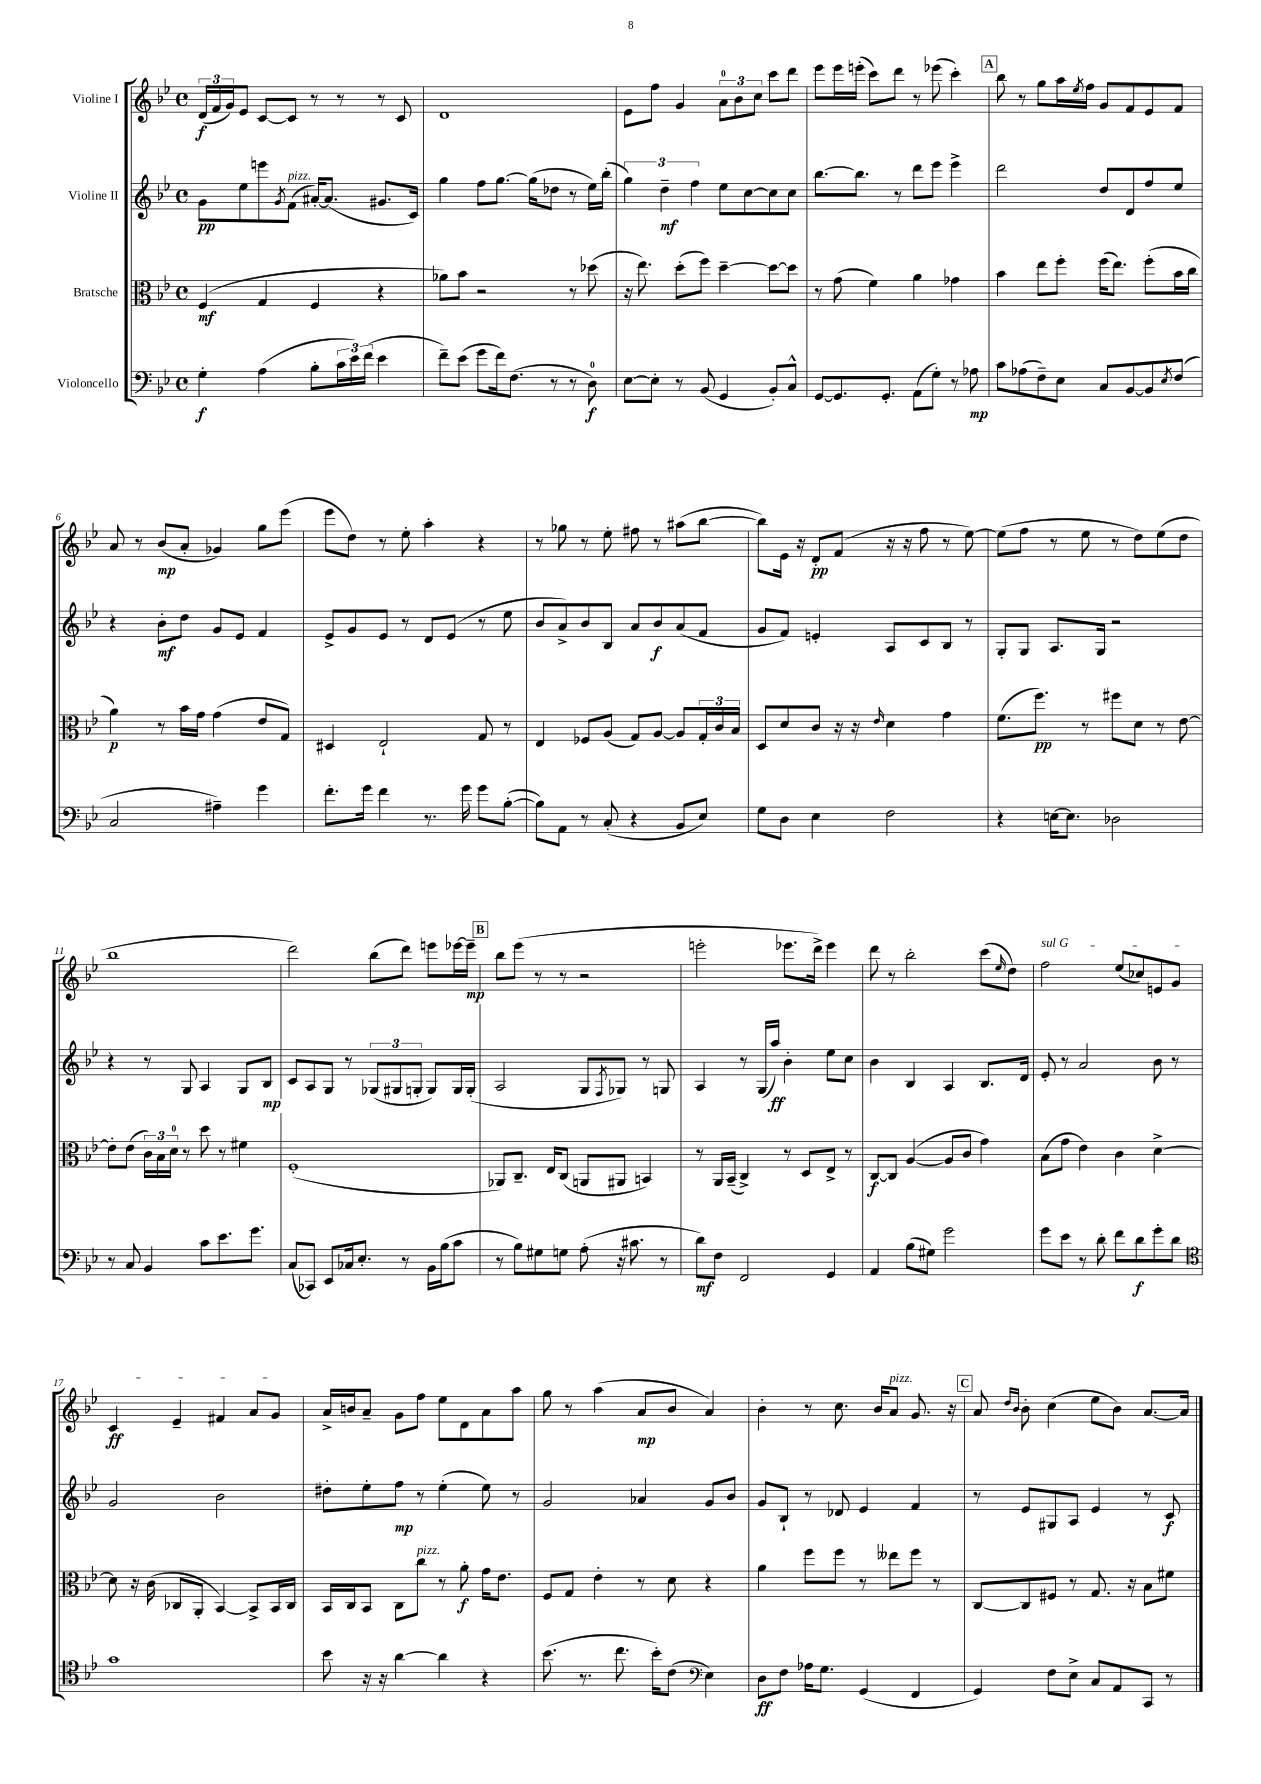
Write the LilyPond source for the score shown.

<<
\new StaffGroup <<
\new Staff = "s0" \with { instrumentName = "Violine I" } {
    \clef treble \key bes \major \defaultTimeSignature \time 4/4
    \tuplet 3/2 { d'16\f( f'16 g'16) } ees'8 c'8~ c'8 r8 r8 r8 c'8 |
    d'1 |
    ees'8 f''8 g'4 \tuplet 3/2 { a'8-0 bes'8 c''8 } c'''8 d'''8 |
    ees'''8 ees'''16 e'''16-.( c'''8) d'''8 r8 ees'''8( c'''4-.) |
    \mark \markup { \box "A" } bes''8 r8 g''8 a''16 \acciaccatura { ees''8 } f''16 g'8 f'8 ees'8 f'8 |
    a'8 r8 bes'8\mp( a'8-. ges'4) g''8 ees'''8( |
    ees'''8 d''8) r8 ees''8-. a''4-. r4 |
    r8 ges''8 r8 ees''8-. fis''8 r8 ais''8( bes''8~ |
    bes''8) ees'16 r16 d'8-.\pp f'8( r16 r16 f''8 r8 ees''8~) |
    ees''8( f''8 r8 ees''8 r8 d''8) ees''8( d''8 |
    bes''1 |
    d'''2) bes''8( d'''8) e'''8 ees'''16~ ees'''16--\mp |
    \mark \markup { \box "B" } bes''8 ees'''8( r8 r8 r2 |
    e'''2-. ees'''8. d'''16->) ees'''4 |
    d'''8 r8 bes''2-. c'''8( \grace { ees''16 } d''8) |
    \once \override TextSpanner.bound-details.left.text = \markup { \italic "sul G" } f''2\startTextSpan ees''8( ces''8) e'8 g'8 |
    c'4\ff ees'4-- fis'4 a'8 g'8\stopTextSpan |
    a'16-> b'16 a'8-- g'8 f''8 ees''8 d'8 a'8 a''8 |
    g''8 r8 a''4( a'8\mp bes'8 a'4) |
    bes'4-. r8 c''8. bes'16 a'8^\markup { \italic "pizz." } g'8. r16 |
    \mark \markup { \box "C" } a'8 \grace { d''16 bes'16 } bes'8-. c''4( ees''8 bes'8) a'8.~ a'16 \bar "|." |
}
\new Staff = "s1" \with { instrumentName = "Violine II" } {
    \clef treble \key bes \major \defaultTimeSignature \time 4/4
    g'8\pp ees''8 e'''8 \acciaccatura { g'8 } f'8^\markup { \italic "pizz." }( ais'16~-.) ais'8.( gis'8. c'16) |
    g''4 f''8 g''8.~ g''16( des''8 r8 ees''16) bes''16-.( |
    \tuplet 3/2 { g''4) d''4--\mf f''4 } ees''8 c''8~ c''8 c''8 |
    bes''8.~ bes''8. r8 d'''8 ees'''8 ees'''4-> |
    \mark \markup { \box "A" } d'''2 d''8 d'8 f''8 ees''8 |
    r4 bes'8-.\mf d''8 g'8 ees'8 f'4 |
    ees'8-> g'8 ees'8 r8 d'8 ees'8( r8 ees''8 |
    bes'8 a'8->) bes'8 bes8 a'8 bes'8\f a'8( f'8 |
    g'8 f'8) e'4-. a8 c'8 bes8 r8 |
    g8-. g8 a8. g16 r2 |
    r4 r8 g8 a4 g8 bes8\mp |
    c'8 a8 g8 r8 \tuplet 3/2 { ges8( gis8 g8-. } g8) g16 g16-.( |
    \mark \markup { \box "B" } a2 g8 \acciaccatura { f8 } ges8) r8 g8 |
    a4 r8 g16( a''16\ff) bes'4-. ees''8 c''8 |
    bes'4 bes4 a4 bes8. d'16 |
    ees'8-. r8 a'2 bes'8 r8 |
    g'2 bes'2 |
    dis''8-. ees''8-. f''8\mp r8 ees''4-.( ees''8) r8 |
    g'2 aes'4 g'8 bes'8 |
    g'8 bes8-! r8 des'8 ees'4 f'4 |
    \mark \markup { \box "C" } r8 ees'8 gis8 a8 ees'4 r8 c'8\f \bar "|." |
}
\new Staff = "s2" \with { instrumentName = "Bratsche" } {
    \clef alto \key bes \major \defaultTimeSignature \time 4/4
    f4\mf( g4 f4 r4 |
    aes'8) bes'8 r2 r8 des''8( |
    r16 ees''8.) d''8-.( f''8) d''4~-- d''8~ d''8 |
    r8 g'8( f'4) a'4 ges'4 |
    \mark \markup { \box "A" } bes'4 ees''8 f''8-. f''16( ees''8.) f''8-.( bes'16 c''16 |
    a'4\p) r8 bes'16 g'16 g'4( ees'8 g8) |
    dis4 ees2-! g8 r8 |
    ees4 fes8 a8( g8) a8~ a8 \tuplet 3/2 { g16-. c'16 bes16 } |
    d8 d'8 c'8 r16 r16 \grace { ees'16 } d'4 g'4 |
    f'8.( f''8.\pp) r8 fis''8 d'8 r8 ees'8~ |
    ees'8-. ees'8( \tuplet 3/2 { c'16) bes16 d'16-0 } r8 d''8 r8 fis'4 |
    f1-.( |
    \mark \markup { \box "B" } aes,8) c8.-- ees16 c8( a,8 ais,8 b,4) |
    r8 a,16 bes,16--( c4->) r8 d8 ees8-> r8 |
    c8~\f c8 a4~( a8 c'8 g'4) |
    bes8( g'8 ees'4) c'4 d'4~-> |
    d'8 r16 c'16( ces8 a,8-. bes,4~) bes,8-> bes,16 ces16 |
    bes,16 c16 bes,8 c8 c''8^\markup { \italic "pizz." } r8 a'8-.\f g'16 ees'8. |
    f8 g8 ees'4-. r8 d'8 r4 |
    a'4 f''8 f''8 r8 eeses''8 f''8 r8 |
    \mark \markup { \box "C" } c8~ c8 fis8 r8 g8. r16 bes8 fis'8 \bar "|." |
}
\new Staff = "s3" \with { instrumentName = "Violoncello" } {
    \clef bass \key bes \major \defaultTimeSignature \time 4/4
    g4-.\f a4( bes8-. \tuplet 3/2 { c'16 ees'16) f'16( } ees'4 |
    f'8--) ees'8( g'8 f'16) f8.( r8 r8 d8-0\f) |
    ees8~ ees8-. r8 bes,8( g,4 bes,8-.) c8-^ |
    g,8~ g,8. g,8.-. a,8( g8-.) r8 aes8\mp |
    \mark \markup { \box "A" } c'8 aes8( f8--) ees8 c8 bes,8~ bes,8 \acciaccatura { ees8 } f8( |
    c2 ais4--) g'4 |
    f'8.-. g'16 f'4 r8. g'16 g'8 bes8~-.( |
    bes8) a,8 r8 c8-.( r4 bes,8 ees8) |
    g8 d8 ees4 f2 |
    r4 e16~ e8. des2 |
    r8 c8 bes,4 c'8 ees'8. g'8. |
    c8( ces,8) ees,8 ces16 ees8.-. r8 bes,16 bes16( c'8 |
    \mark \markup { \box "B" } r8 bes8) gis8 g8 a8-.( r16 cis'8. r8 |
    d'8\mf) f8 f,2 g,4 |
    a,4 bes8( gis8) g'2 |
    g'8 ees'8 r8 d'8-. f'8 d'8\f g'8-. d'8 |
    \clef tenor g'1 |
    bes'8 r16 r16 a'4~ a'4 r4 |
    bes'8.( r8. c''8. bes'16-.) c'8( \clef bass ees4) |
    d8\ff f8 aes16 g8. g,4( f,4 |
    \mark \markup { \box "C" } g,4) f8 ees8-> c8 a,8 c,8 r8 \bar "|." |
}
>>
>>
